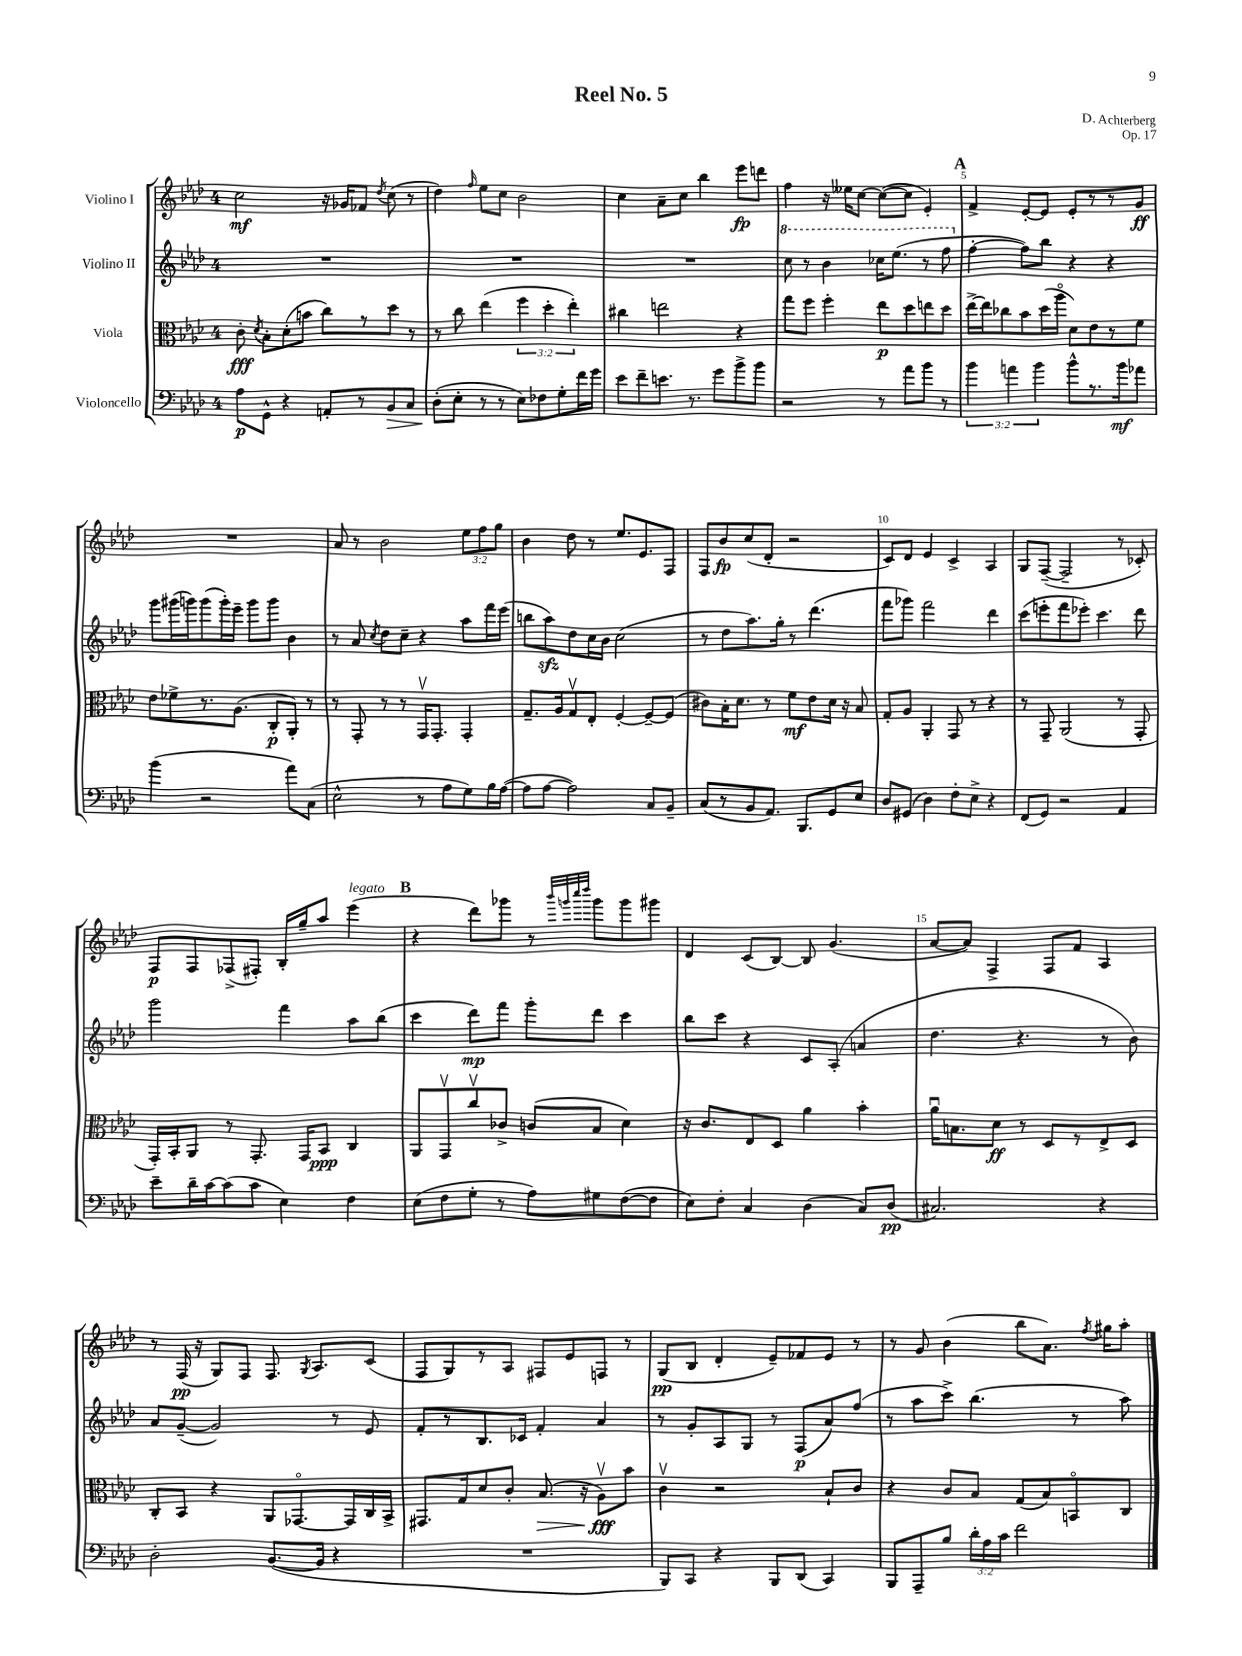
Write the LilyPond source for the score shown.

\header { title = "Reel No. 5" composer = "D. Achterberg" opus = "Op. 17" }
<<
\new StaffGroup <<
\new Staff = "s0" \with { instrumentName = "Violino I" } {
    \clef treble \key aes \major \once \override Staff.TimeSignature.style = #'single-digit \time 4/4 \override Staff.TupletNumber.text = #tuplet-number::calc-fraction-text
    \autoBeamOff c''2\mf r16 ges'16[ fes'8] \acciaccatura { des''8 } c''8( r8 |
    des''4) \grace { f''16 } ees''8[ c''8] bes'2 |
    c''4 aes'8[-- c''8] bes''4 ees'''8[\fp d'''8] |
    f''4 r16 eeses''16[ c''8]~ c''8[~( c''8] ees'4-.) |
    \mark \markup { \bold "A" } f'4-> ees'8[~-. ees'8] ees'8[-. r8 r8 g'8]\ff |
    R1 |
    aes'8 r8 bes'2 \tuplet 3/2 { ees''8[ f''8 g''8] } |
    bes'4 des''8 r8 ees''8.[ ees'8. f8] |
    f8[ bes'8\fp c''8( des'8]-. r2 |
    c'8[) des'8] ees'4 c'4-> aes4 |
    g8[ f8]~--( f2-- r8 ces'8-.) |
    f8[\p f8 fes8->( fis8]-.) bes16[-. g''16-- aes''8] ees'''4^\markup { \italic "legato" }( |
    \mark \markup { \bold "B" } r4 des'''8[) ges'''8] r8 \grace { bes'''32[ g'''32 c''''32 des''''32] } g'''8[ g'''8 gis'''8] |
    des'4 c'8[( bes8]~) bes8 g'4.( |
    aes'8[~ aes'8]) f4-> f8[ f'8] aes4 |
    r8 f16\pp( r16 g8[) f8] f8. \acciaccatura { g8 } aes8.[ c'8]( |
    f8[ g8) r8 aes8] fis8[ ees'8 f8] r8 |
    g8[\pp( bes8] des'4-. ees'8[--) fes'8 ees'8] r8 |
    r8 g'8 bes'4( bes''8[ aes'8.]) \acciaccatura { f''8 } gis''16[ aes''8]-. \bar "|." |
}
\new Staff = "s1" \with { instrumentName = "Violino II" } {
    \clef treble \key aes \major \once \override Staff.TimeSignature.style = #'single-digit \time 4/4
    \autoBeamOff R1 |
    R1 |
    R1 |
    \ottava #1 c'''8 r8 bes''4 ces'''16[ ees'''8.]( r8 f'''8 \ottava #0 |
    \mark \markup { \bold "A" } f''4~-. f''8[) bes''8] r4 r4 |
    g'''8[ gis'''16( g'''16) g'''8( g'''16-.) ees'''16]-- g'''8[ g'''8] bes'4 |
    r8 aes'8 \acciaccatura { c''8 } des''8[ c''8]-- r4 aes''8[ f'''16 ees'''16]( |
    b''8[ aes''8\sfz) des''8 c''16 bes'16] c''2( |
    r8 des''8[ aes''8.) g''16]-. r8 des'''4.( |
    f'''8[ ges'''8]) f'''2 des'''4 |
    c'''8[( e'''8-. f'''8 ees'''8]-.) c'''4. des'''8 |
    g'''2 f'''4 aes''8[ bes''8]( |
    \mark \markup { \bold "B" } c'''4 des'''8[\mp) f'''8] g'''8[-. des'''8] c'''4 |
    bes''8[ c'''8] r4 c'8[ aes8]-.( a'4 |
    des''4. r4. r8 bes'8) |
    aes'8[ g'8]~--( g'2) r8 ees'8 |
    f'8[-. r8 bes8. ces'16] f'4-. aes'4 |
    r8 g'8[-. aes8 g8] r8 f8[\p( aes'8) f''8]( |
    r8 aes''8[ c'''8]->) bes''4.( r8 aes''8) \bar "|." |
}
\new Staff = "s2" \with { instrumentName = "Viola" } {
    \clef alto \key aes \major \once \override Staff.TimeSignature.style = #'single-digit \time 4/4 \override Staff.TupletNumber.text = #tuplet-number::calc-fraction-text
    \autoBeamOff c'8-.\fff \acciaccatura { des'8 } bes8[-. des'8-.( b'8] c''8[) r8 des''8] r8 |
    r8 c''8 ees''4( \tuplet 3/2 { f''4 des''4-. ees''4-.) } |
    cis''4 e''2 r4 |
    g''8[ f''8] f''4-. ees''8[\p des''8 e''8 des''8] |
    \mark \markup { \bold "A" } ees''16[~-> ees''16 ces''8 bes'8 des''16( aes''16]\flageolet des'8[) ees'8 r8 f'8] |
    ees'8[ fes'8-> r8. aes8.]( c8[-.\p aes,8]-.) r8 |
    r8 g,8-. r8 r8 g,16[\upbow g,8.]-. g,4-. |
    g8.[-- aes16 g8\upbow ees8]-. f4~-. f8[~-- f8]( |
    cis'8[) bes16-. des'8.] r8 f'8[\mf ees'8 des'16] r16 bes8 |
    g8[-. aes8] aes,4-. g,8 r8 r4 |
    r8 g,8-- aes,2( r8 g,8-. |
    g,16[-.) bes,16-. aes,8] r8 g,8.-. g,16[ bes,8]\ppp c4 |
    \mark \markup { \bold "B" } aes,8[ g,8\upbow c''8\upbow ces'8]-> c'8[( bes8] des'4) |
    r16 c'8.[ ees8 des8] aes'4 bes'4-. |
    aes'16[\downbow b8. des'8]\ff r8 des8[ r8 ees8-> des8] |
    c8[-. bes,8] r4 aes,8[ ges,8.~\flageolet ges,16 c16 bes,16]-> |
    gis,8.[ g16 des'8 c'8]-. bes8.\>( r16 aes8[\upbow\fff\!) bes'8] |
    c'4\upbow r2 bes8[-! c'8] |
    r4 c'8[ bes8] g8[( bes8) b,8\flageolet c8] \bar "|." |
}
\new Staff = "s3" \with { instrumentName = "Violoncello" } {
    \clef bass \key aes \major \once \override Staff.TimeSignature.style = #'single-digit \time 4/4 \override Staff.TupletNumber.text = #tuplet-number::calc-fraction-text
    \autoBeamOff aes8[\p g,8]-^ r4 a,8[-. r8 bes,8\> c8] |
    des8[-.\!( ees8]-. r8 r8 ees8[) fes8 g8-. f'16 g'16] |
    ees'8[ f'8-- e'8.] r8. g'8[ bes'8-> bes'8] |
    r2 r8 aes'8[ bes'8] r8 |
    \mark \markup { \bold "A" } \tuplet 3/2 { bes'4 a'4 bes'4 } bes'8[-^ r8. bes'16\mf aes'8] |
    bes'4( r2 aes'8[) c8]( |
    ees2-^ r8 aes8[ g8) bes16 aes16]~( |
    aes8[ aes8]~ aes2) c8[ bes,8]-- |
    c8[( r8 bes,8 aes,8.]) bes,,8.[ g,8 ees8] |
    des8[ gis,8]( des4) f8[-. ees8]-> r4 |
    f,8[( g,8]) r2 aes,4 |
    ees'8[-- des'16-- c'16~ c'8( c'8] ees4) f4 |
    \mark \markup { \bold "B" } ees8[( f8 g8]-. r8 aes8[) gis8 f8~( f8] |
    ees8[) f8]-. c4 des4( c8[) des8]\pp( |
    cis2.) r4 |
    des2-. bes,8.[~( bes,16] r4 |
    R1 |
    bes,,8[) c,8] r4 bes,,8[ des,8]( c,4) |
    bes,,8[ aes,,8-- bes8] \tuplet 3/2 { des'16[-. aes16 c'16] } f'2 \bar "|." |
}
>>
>>
\layout { \context { \Score \override BarNumber.break-visibility = ##(#f #t #t) barNumberVisibility = #(every-nth-bar-number-visible 5) } }
